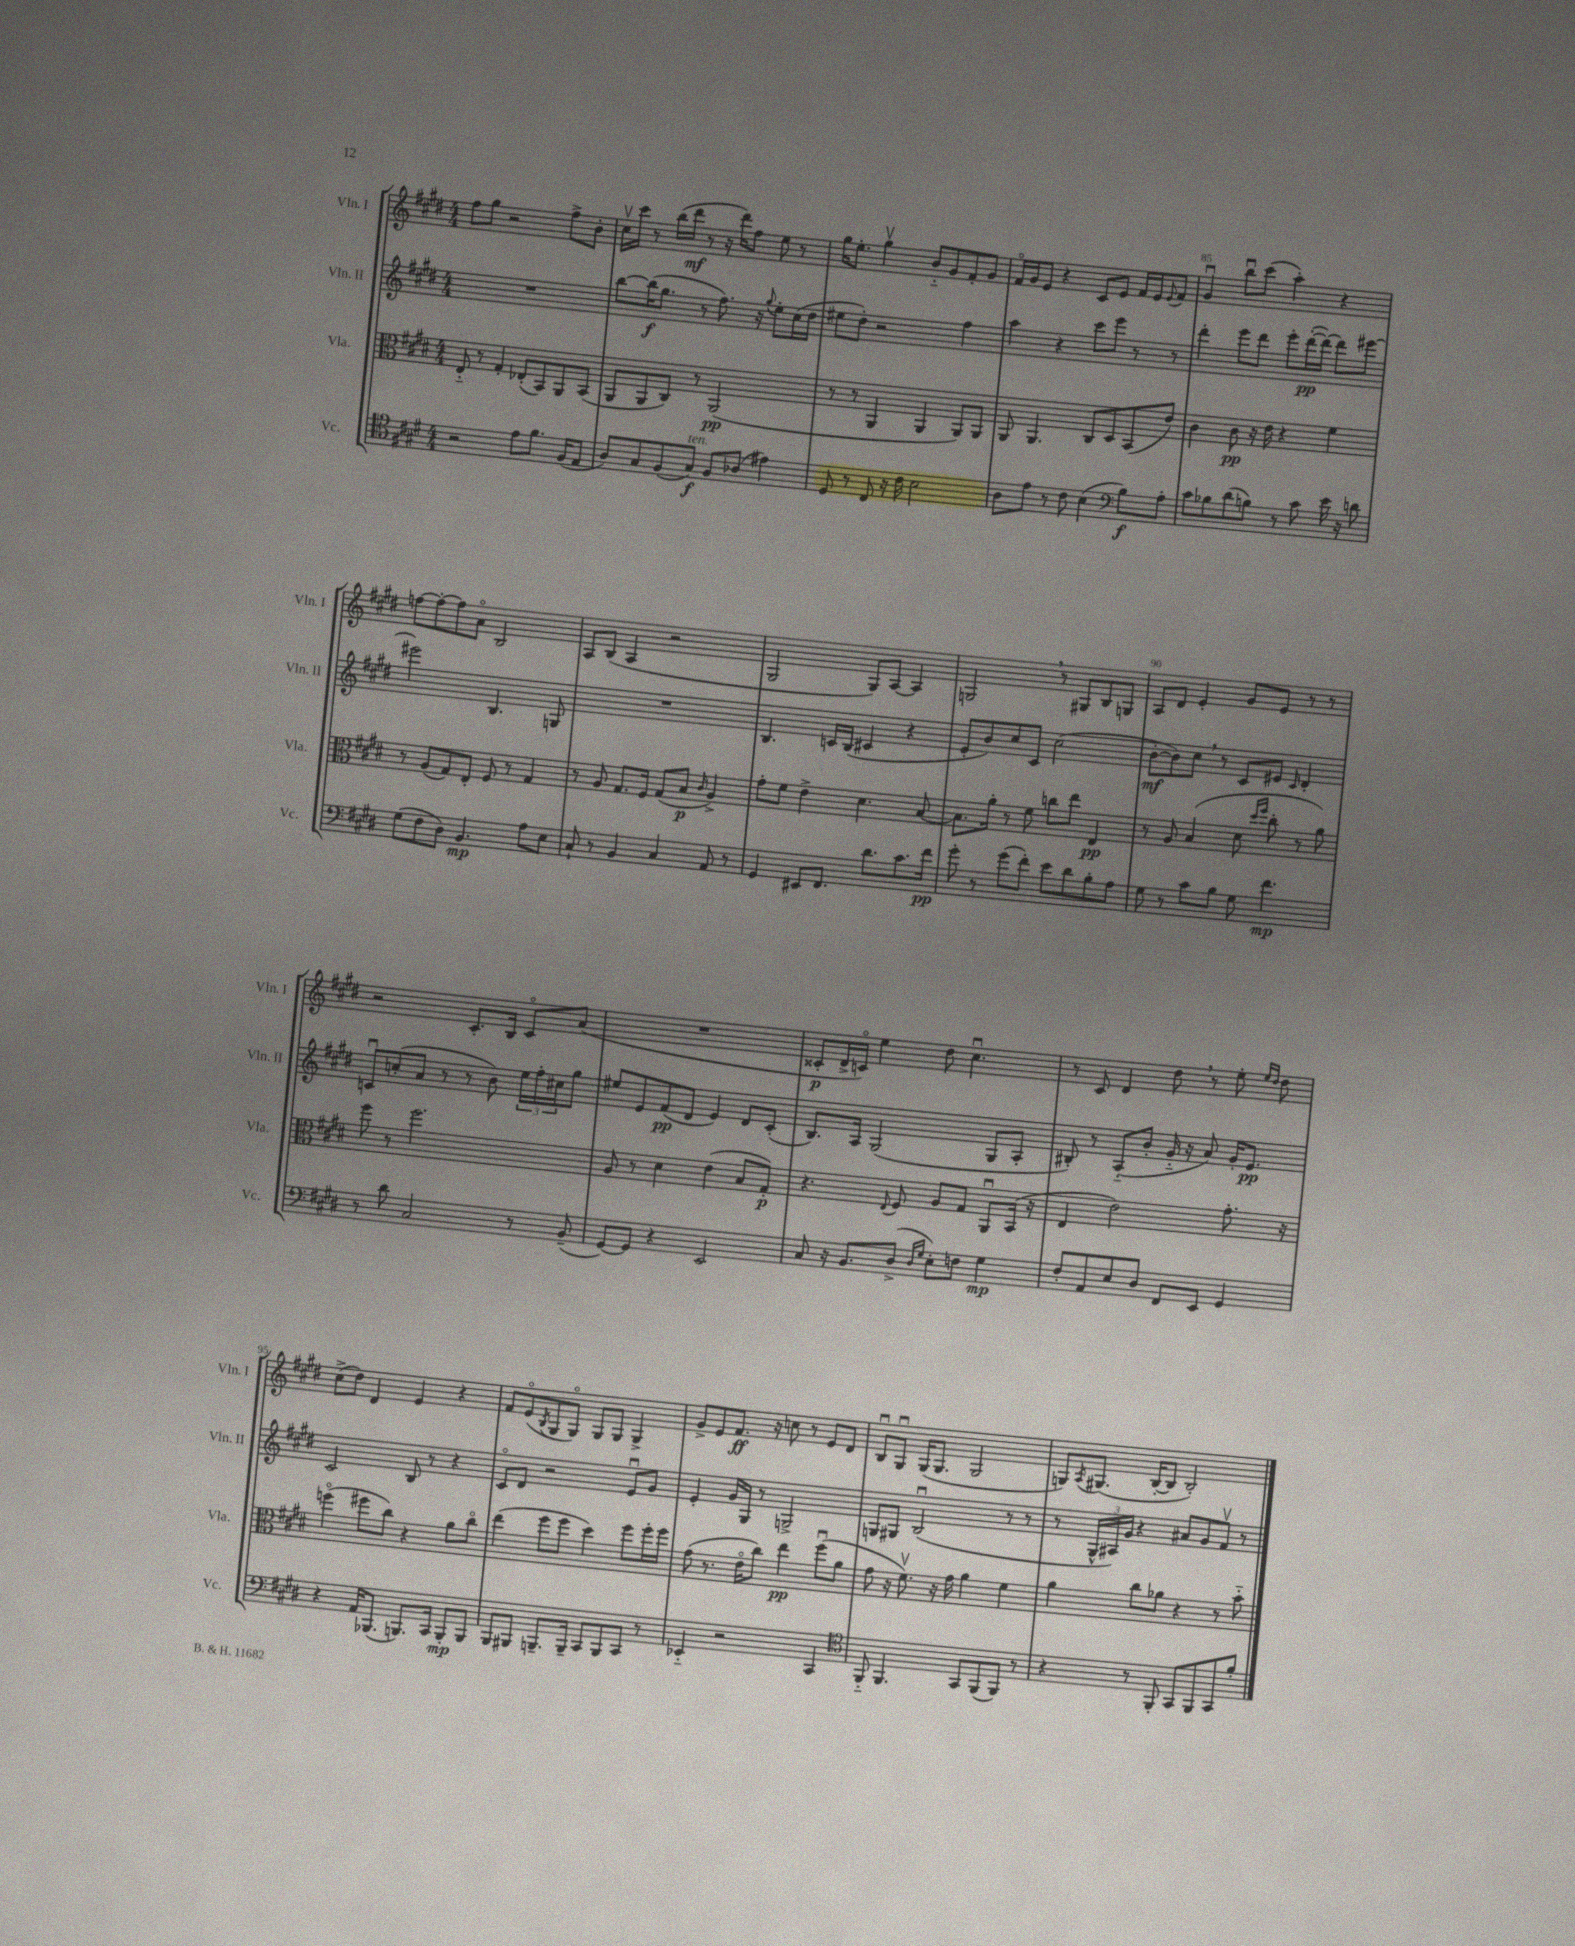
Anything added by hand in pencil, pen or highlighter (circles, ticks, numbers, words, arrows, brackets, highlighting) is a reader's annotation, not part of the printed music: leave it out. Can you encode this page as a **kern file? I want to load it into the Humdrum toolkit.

**kern	**dynam	**kern	**dynam	**kern	**dynam	**kern	**dynam
*part4	*part4	*part3	*part3	*part2	*part2	*part1	*part1
*staff4	*staff4	*staff3	*staff3	*staff2	*staff2	*staff1	*staff1
*I"Vc.	*	*I"Vla.	*	*I"Vln. II	*	*I"Vln. I	*
*I'Vc.	*	*I'Vla.	*	*I'Vln. II	*	*I'Vln. I	*
*clefC4	*	*clefC3	*	*clefG2	*	*clefG2	*
*k[f#c#g#d#]	*	*k[f#c#g#d#]	*	*k[f#c#g#d#]	*	*k[f#c#g#d#]	*
*M4/4	*	*M4/4	*	*M4/4	*	*M4/4	*
=81	=81	=81	=81	=81	=81	=81	=81
2r	.	8E/	.	1r	.	8ff#\L	.
.	.	8r	.	.	.	8gg#\J	.
.	.	4G#'/	.	.	.	2r	.
8e\L	.	(8E-X'/L	.	.	.	.	.
8.f#\J	.	8BB/)	.	.	.	.	.
.	.	8AA/	.	.	.	8ff#^\L	.
(16F#/KL	.	.	.	.	.	.	.
8E/J	.	(8BB/J	.	.	.	8b'\J	.
=82	=82	=82	=82	=82	=82	=82	=82
8A/L)	.	8AA/L	.	[8bb\L	.	16cc#v\LL	.
.	.	.	.	.	.	16ccc#\JJ	.
8G#/	.	8AA/	.	(16bb\K]	f	8r	.
.	.	.	.	8.gg#\J	.	.	.
(8F#/	.	8C#/J)	.	.	.	(16bb\LL	.
.	.	.	.	.	.	16ddd#\JJ	mf
!LO:TX:a:i:t=ten.	!	!	!	!	!	!	!
8G#/J)	f	8r	.	8r	.	8r	.
8F#/L	.	(2AA/	pp	8.ff#\)	.	16r	.
.	.	.	.	.	.	16ddd#\KL)	.
(8A-X/J	.	.	.	.	.	8ff#\J	.
.	.	.	.	16r	.	.	.
.	.	.	.	8qqgg#/	.	.	.
4e#X\)	.	.	.	8ee'\L	.	8ee\	.
.	.	.	.	(16cc#\L	.	8r	.
.	.	.	.	16dd#\JJ	.	.	.
=83	=83	=83	=83	=83	=83	=83	=83
8D#/	.	8r	.	8ee#X\L	.	16gg#\KL	.
.	.	.	.	.	.	8.ee'\J	.
8r	.	8r	.	8dd#'\J)	.	.	.
8C#/	.	4AA/	.	2r	.	4gg#v\	.
16r	.	.	.	.	.	.	.
16c#\	.	.	.	.	.	.	.
2B\	.	4AA/	.	.	.	8b/L	.
.	.	.	.	.	.	8g#/	.
.	.	8AA/L)	.	4ff#\	.	8f#'/	.
.	.	8AA/J	.	.	.	8g#/J	.
=84	=84	=84	=84	=84	=84	=84	=84
8A\L	.	8AA/	.	4aa\	.	16f#/LL	.
.	.	.	.	.	.	16g#/J	.
8e\J	.	4.AA/	.	.	.	8e/J	.
8r	.	.	.	4r	.	4r	.
8c#\	.	.	.	.	.	.	.
(4B\	.	8C#/L	.	8ccc#\L	.	8c#/L	.
.	.	8D#/	.	8eee\J	.	8e/J	.
*clefF4	*	*	*	*	*	*	*
8B\L)	f	(8BB/	.	8r	.	16f#/LL	.
.	.	.	.	.	.	16e/J	.
.	.	.	.	.	.	8qqe/	.
8A'\J	.	8e/J)	.	8r	.	8f#/J	.
=85	=85	=85	=85	=85	=85	=85	=85
8c#\L	.	4c#\	.	4ddd#'\	.	4g#u/	.
8B-X\	.	.	.	.	.	.	.
(8d#\	.	8c#\	pp	8eee\L	.	8bbu\L	.
8Bn\J)	.	16r	.	8ddd#\J	.	(8ccc#\J	.
.	.	16e\	.	.	.	.	.
8r	.	4r	.	8eee'\L	.	4aa'\)	.
8c#\	.	.	.	([16ddd#'\L	pp	.	.
.	.	.	.	16ddd#\JJ_)	.	.	.
16e\	.	4f#\	.	8ddd#\L]	.	4r	.
16r	.	.	.	.	.	.	.
8dn\	.	.	.	[8eee#X\J	.	.	.
!!LO:LB:g=z
=86	=86	=86	=86	=86	=86	=86	=86
(8G#\L	.	8r	.	2eee#X\]	.	[8ffn\L	.
8F#\	.	(8A/L	.	.	.	8ff'\_	.
8D#\J)	.	8G#/)	.	.	.	8ff\]	.
4.BB/	mp	8E'/J	.	.	.	8a\J	.
.	.	8F#/	.	4.B/	.	2B/	.
.	.	8r	.	.	.	.	.
8A\L	.	4G#/	.	.	.	.	.
8E\J	.	.	.	8Gn/	.	.	.
=87	=87	=87	=87	=87	=87	=87	=87
8C#`/	.	8r	.	1r	.	8A/L	.
8r	.	8A/	.	.	.	(8B/J	.
4BB/	.	8.G#/L	.	.	.	4A/	.
.	.	16F#/Jk	.	.	.	.	.
4C#/	.	(8G#/L	.	.	.	2r	.
.	.	8B/J	p	.	.	.	.
.	.	16qqc#/	.	.	.	.	.
8AA/	.	4A^/)	.	.	.	.	.
8r	.	.	.	.	.	.	.
=88	=88	=88	=88	=88	=88	=88	=88
4GG#/	.	8g#'\L	.	4.B/	.	2G#/	.
.	.	8f#\J	.	.	.	.	.
8EE#X/L	.	4e^\	.	.	.	.	.
8.FF#/J	.	.	.	16cn/LL	.	.	.
.	.	.	.	(16B/JJ	.	.	.
.	.	4.d#\	.	4c#X/	.	8G#/L)	.
8.d#\L	.	.	.	.	.	.	.
.	.	.	.	.	.	[8A/J	.
8.c#\	.	.	.	4r	.	4A/]	.
.	.	[8B/	.	.	.	.	.
16f#\Jk	pp	.	.	.	.	.	.
=89	=89	=89	=89	=89	=89	=89	=89
8g#'\	.	8.B\L]	.	8e'/L	.	2Gn,/	.
8r	.	.	.	8b/)	.	.	.
.	.	16a'\Jk	.	.	.	.	.
(8g#\L	.	8r	.	8cc#/	.	.	.
8f#'\J)	.	8f#\	.	8c#/J	.	.	.
8e\L	.	8ccn\L	.	(2cc#\	.	8r	.
8d#\	.	8ee\J	.	.	.	8G#X/L	.
8B'\	.	4E/	pp	.	.	8B/	.
8A\J	.	.	.	.	.	8Gn/J	.
=90	=90	=90	=90	=90	=90	=90	=90
8G#\	.	8r	.	[8b'\L	mf	8A/L	.
8r	.	8A/	.	8b\])	.	8d#/J	.
8c#\L	.	(4B/	.	8cc#,\J	.	4e'/	.
8B\J	.	.	.	8r	.	.	.
8G#\	.	8d#\	.	8c#/L	.	8g#/L	.
.	.	16qqdd#/LL	.	.	.	.	.
.	.	16qqff#/JJ	.	.	.	.	.
4.f#\	mp	8cc#'\	.	8e#X/J	.	8e/J	.
.	.	.	.	16qqc#/	.	.	.
.	.	8r	.	4d#'/	.	8r	.
.	.	8a\)	.	.	.	8r	.
!!LO:LB:g=z
=91	=91	=91	=91	=91	=91	=91	=91
8r	.	8ff#\	.	8cnu/L	.	2r	.
8d#\	.	8r	.	(8ccn'/	.	.	.
2C#/	.	2.ff#\	.	8a/J	.	.	.
.	.	.	.	8r	.	.	.
.	.	.	.	8r	.	8.c#'/L	.
.	.	.	.	8b\)	.	.	.
.	.	.	.	.	.	16B/Jk	.
8r	.	.	.	24ee\LL	.	8c#/L	.
.	.	.	.	24ff#'\	.	.	.
.	.	.	.	24cc#X\J	.	.	.
(8BB~/	.	.	.	8gg#\J	.	(8a/J	.
=92	=92	=92	=92	=92	=92	=92	=92
[8GG#/L)	.	8A/	.	8ee#X/L	.	1r	.
8GG#/J]	.	8r	.	8e/	.	.	.
4r	.	4d#\	.	(8f#/	pp	.	.
.	.	.	.	8d#/J	.	.	.
2EE/	.	(4e\	.	4e/)	.	.	.
.	.	8B/L	.	8d#/L	.	.	.
.	.	8G#'/J)	p	(8c#'/J	.	.	.
=93	=93	=93	=93	=93	=93	=93	=93
8C#/	.	4.r	.	8.B/L)	.	8c##X'/L	p
16r	.	.	.	.	.	16d#^/L	.
8.BB/L	.	.	.	16A/Jk	.	16cn/JJ)	.
.	.	.	.	(2G#/	.	4ee\	.
.	.	8qqE/	.	.	.	.	.
(8D#^/J	.	8F#/	.	.	.	.	.
16qqD#/LL	.	.	.	.	.	.	.
16qqG#/JJ	.	.	.	.	.	.	.
8E'\L)	.	8A/L	.	.	.	8dd#\	.
8Fn\J	.	8G#/J	.	.	.	4.cc#u\	.
4G#\	mp	8AAu/L	.	8G#/L	.	.	.
.	.	(16BB/Jk	.	8A'/J	.	.	.
.	.	16r	.	.	.	.	.
=94	=94	=94	=94	=94	=94	=94	=94
8F#'/L	.	4E/	.	8B#X'/)	.	8r	.
8AA/	.	.	.	8r	.	8c#/	.
8E/	.	2e\)	.	(8A/L	.	4d#/	.
8D#/J	.	.	.	8b'/J	.	.	.
8FF#/L	.	.	.	16g#/	.	8dd#,\	.
.	.	.	.	16r	.	.	.
8EE/J	.	.	.	8a/)	.	8r	.
4GG#/	.	8.g#'\	.	16g#'/KL	.	8ee'\	.
.	.	.	.	8.e/J	pp	.	.
.	.	.	.	.	.	16qqee/LL	.
.	.	.	.	.	.	16qqdd#/JJ	.
.	.	.	.	.	.	8dd#\	.
.	.	16r	.	.	.	.	.
!!LO:LB:g=z
=95	=95	=95	=95	=95	=95	=95	=95
4r	.	(4ffn\	.	2c#/	.	(8cc#^\L	.
.	.	.	.	.	.	8dd#\J)	.
16AA/KL	.	8ff#X\L	.	.	.	4d#/	.
(8.BBB-X/J	.	.	.	.	.	.	.
.	.	8cc#\J)	.	.	.	.	.
8.BBBn/L)	.	4r	.	8B/	.	4e/	.
.	.	.	.	8r	.	.	.
16CC#/Jk	.	.	.	.	.	.	.
8BBB'/L	mp	8a\L	.	4r	.	4r	.
8BBB/J	.	8cc#\J	.	.	.	.	.
=96	=96	=96	=96	=96	=96	=96	=96
8BBB/L	.	(4ee\	.	8c#/L	.	8f#/L	.
8BBB#X/J	.	.	.	8d#/J	.	(8e/	.
.	.	.	.	.	.	8qB/	.
8.BBBn~/L	.	8ff#\L	.	2r	.	8G#/	.
.	.	8ff#\J	.	.	.	8G#/J)	.
16BBB~/Jk	.	.	.	.	.	.	.
8CC#/L	.	4dd#\)	.	.	.	8G#/L	.
8BBB/	.	.	.	.	.	8G#/J	.
8CC#/J	.	8ff#\L	.	8eu/L	.	4G#^/	.
8r	.	16ff#'\L	.	8g#/J	.	.	.
.	.	16ff#\JJ	.	.	.	.	.
=97	=97	=97	=97	=97	=97	=97	=97
4EE-X/	.	(8g#\	.	4e'/	.	8g#^/L	.
.	.	8.r	.	.	.	8e/	.
2r	.	.	.	16g#/LL	.	8.f#/J	ff
.	.	16e\KL	.	16G#/JJ	.	.	.
.	.	8cc#\J)	.	8r	.	.	.
.	.	.	.	.	.	16r	.
.	.	4ee\	pp	2Gn^/	.	8ccn\	.
.	.	.	.	.	.	8r	.
4CC#/	.	(8ff#u\L	.	.	.	8e/L	.
.	.	8a\J	.	.	.	8d#/J	.
=98	=98	=98	=98	=98	=98	=98	=98
*clefC4	*	*	*	*	*	*	*
8FF#/	.	8g#\	.	8Gn/L	.	8Bu/L	.
4.FF#/	.	16r	.	8G#X/J	.	8G#u/J	.
.	.	8.f#v\)	.	.	.	.	.
.	.	.	.	(2Bu/	.	(16G#/KL	.
.	.	.	.	.	.	8.G#/J	.
.	.	16r	.	.	.	.	.
.	.	16g#\	.	.	.	.	.
8GG#/L	.	4a\	.	.	.	2G#/	.
(8FF#/	.	.	.	.	.	.	.
8FF#/J)	.	4f#\	.	8r	.	.	.
8r	.	.	.	8r	.	.	.
=99	=99	=99	=99	=99	=99	=99	=99
4r	.	4a\	.	8r	.	8Gn/L)	.
.	.	.	.	.	.	8qA/	.
.	.	.	.	24G#^^/LL	.	(8.G#X/J	.
.	.	.	.	24A#X/)	.	.	.
.	.	.	.	24g#/JJ	.	.	.
8r	.	8cc#\L	.	4r	.	.	.
.	.	.	.	.	.	[16B'/KL	.
8FF#'/	.	8a-X\J	.	.	.	8B/J]	.
8GG#/L	.	4r	.	8a#X/L	.	2B'/)	.
8FF#/	.	.	.	8g#/	.	.	.
8GG#/	.	8r	.	8f#v/J	.	.	.
8f#'/J	.	8b\	.	8r	.	.	.
==	==	==	==	==	==	==	==
*-	*-	*-	*-	*-	*-	*-	*-
